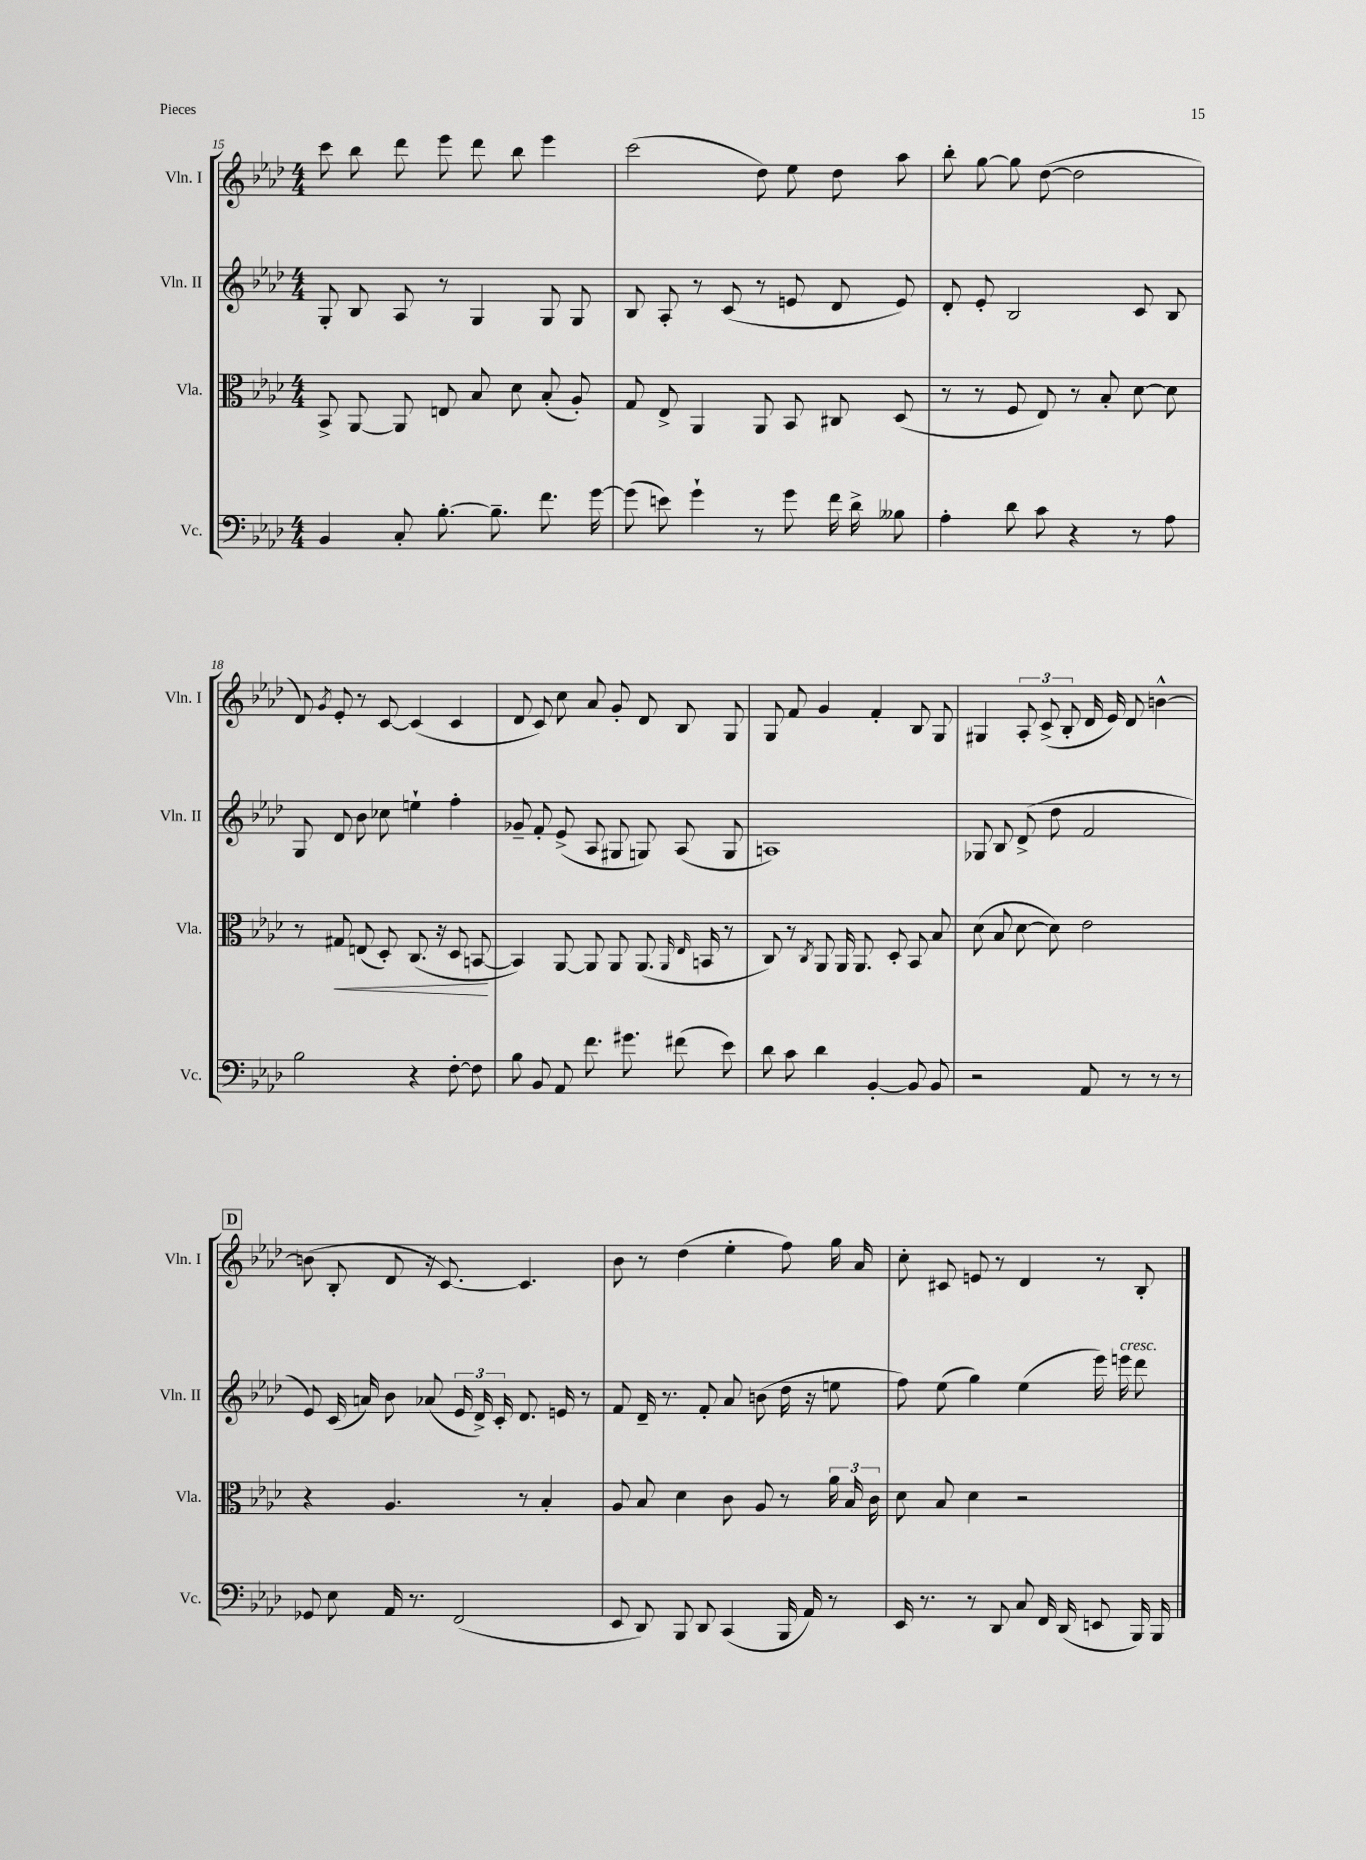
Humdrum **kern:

**kern	**kern	**kern	**kern
*staff4	*staff3	*staff2	*staff1
*clefF4	*clefC3	*clefG2	*clefG2
*k[b-e-a-d-]	*k[b-e-a-d-]	*k[b-e-a-d-]	*k[b-e-a-d-]
*M4/4	*M4/4	*M4/4	*M4/4
4BB-	8BB-^	8G'	8ccc
.	[8AA-	8B-	8bb-
8C'	8AA-]	8A-	8ddd-
[8.B-'	8E	8r	8eee-
.	8B-	4G	8ddd-
8.B-~]	.	.	.
.	8d-	.	8bb-
8.f	(8B-'	8G	4eee-
.	8A-')	8G	.
[16g	.	.	.
=	=	=	=
(8g]	8G	8B-	(2ccc
8e)	8E-^	8A-'	.
4g`	4AA-	8r	.
.	.	(8c	.
8r	8AA-	8r	8dd-)
8g	8BB-	8e	8ee-
16f	8C#	8d-	8dd-
16d-^	.	.	.
8B--	(8D-	8e)	8aa-
=	=	=	=
4A-'	8r	8d-'	8bb-'
.	8r	8e-'	[8gg
8d-	8F	2B-	8gg]
8c	8E-)	.	([8dd-
4r	8r	.	2dd-]
.	8B-'	.	.
8r	[8d-	8c	.
8A-	8d-]	8B-	.
=	=	=	=
2B-	8r	8G	8d-)
.	.	.	8qg
.	8G#	8d-	8e-'
.	(8E	8b-	8r
.	8D-')	8cc-	[8c
4r	(8.C	4ee`	(4c]
.	16r	.	.
[8F'	8D-	4ff'	4c
8F]	[8BB	.	.
=	=	=	=
8B-	4BB])	8g-~	8d-
8BB-	.	8f'	8c)
8AA-	[8AA-	(8e-^	8cc
8.f	8AA-]	8A-	8a-
.	8AA-	8G#	8g'
8.g#	.	.	.
.	(8.AA-	8G)	8d-
(8f#	.	(8A-	8B-
.	16qqAA-	.	.
.	16qqE-	.	.
.	16BB	.	.
8e-)	8r	8G	8G
=	=	=	=
8d-	8C)	1A)	8G
8c	8r	.	8f
.	8qC	.	.
4d-	8AA-	.	4g
.	16AA-	.	.
.	8.AA-	.	.
[4BB-'	.	.	4f'
.	8D-'	.	.
8BB-]	8BB-	.	8B-
8BB-	8B-	.	8G
=	=	=	=
2r	(8d-	8G-	4G#
.	8B-	8B-	.
.	[8d-	(8d-^	12A-'
.	.	.	(12c^
.	8d-])	8dd-	.
.	.	.	12B-'
8AA-	2e-	2f	16d-
.	.	.	16e-)
8r	.	.	8d-
8r	.	.	[4b^^
8r	.	.	.
=	=	=	=
8GG-	4r	8e-)	(8b]
8E-	.	(16c	8B-'
.	.	16a)	.
16AA-	4.A-	8b-	8d-
8.r	.	.	.
.	.	(8a-	16r
.	.	.	[8.c)
(2FF	.	24e-	.
.	.	24d-^)	.
.	.	24c'	.
.	8r	8.d-	4.c]
.	4B-'	.	.
.	.	16e	.
.	.	8r	.
=	=	=	=
8EE-	8A-	8f	8b-
8DD-)	8B-	16d-~	8r
.	.	8.r	.
8BBB-	4d-	.	(4dd-
8DD-	.	8f'	.
(4CC	8c	8a-	4ee-'
.	8A-	(8b	.
16BBB-	8r	16dd-	8ff)
16AA-)	.	16r	.
8r	24a-	8ee	16gg
.	24B-	.	.
.	.	.	16a-
.	24c	.	.
=	=	=	=
16EE-	8d-	8ff)	8cc'
8.r	.	.	.
.	8B-	(8ee-	8c#
8r	4d-	4gg)	8e
8DD-	.	.	8r
8C	2r	(4ee-	4d-
16FF	.	.	.
(16DD-	.	.	.
8EE	.	16eee-)	8r
.	.	16eee	.
16BBB-)	.	8ddd-	8B-'
16BBB-	.	.	.
==	==	==	==
*-	*-	*-	*-
